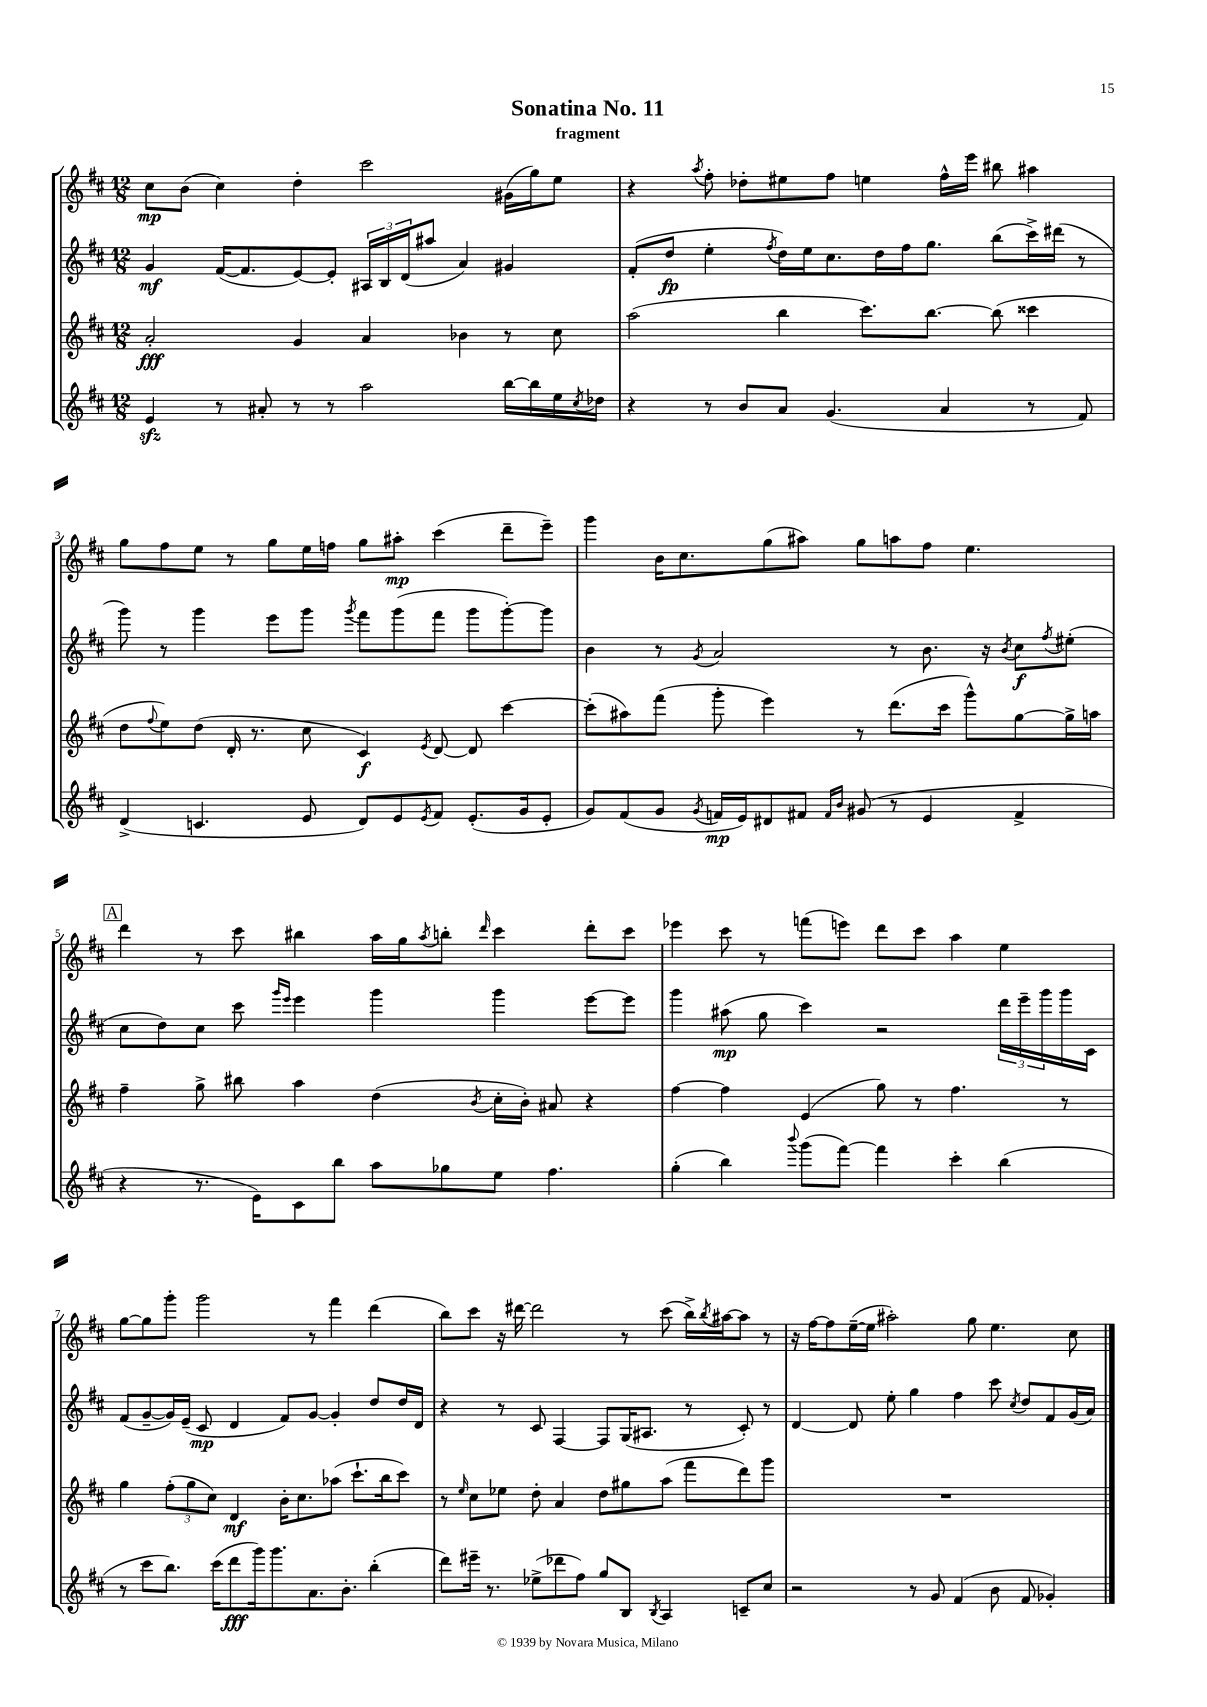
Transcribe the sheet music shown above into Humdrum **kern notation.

**kern	**kern	**kern	**kern
*staff4	*staff3	*staff2	*staff1
*clefG2	*clefG2	*clefG2	*clefG2
*k[f#c#]	*k[f#c#]	*k[f#c#]	*k[f#c#]
*M12/8	*M12/8	*M12/8	*M12/8
4e	2a'	4g	8cc#
.	.	.	(8b
8r	.	([16f#	4cc#)
.	.	8.f#]	.
8a#'	.	.	.
8r	4g	[8e)	4dd'
8r	.	8e']	.
2aa	4a	24A#	2ccc#
.	.	24B	.
.	.	(24d	.
.	.	8aa#	.
.	4b-	4a)	.
[16bb	8r	4g#	(16g#
16bb]	.	.	16gg)
16ee	8cc#	.	8ee
8qcc#	.	.	.
16dd-	.	.	.
=	=	=	=
4r	(2aa	(8f#'	4r
.	.	8dd	.
.	.	.	8qaa
8r	.	4ee'	8ff#'
8b	.	.	8dd-'
.	.	8qff#	.
8a	4bb	16dd)	8ee#
.	.	16ee	.
(4.g	.	8.cc#	8ff#
.	8.ccc#)	.	4ee
.	.	16dd	.
.	.	16ff#	.
.	[8.bb	8.gg	.
4a	.	.	16ff#^^
.	.	.	16eee
.	(8bb]	(8bb	8bb#
8r	4ccc##	16ccc#^)	4aa#
.	.	(16ddd#	.
8f#)	.	8r	.
=	=	=	=
(4d^	8dd	8ggg)	8gg
.	8qqff#	.	.
.	8ee)	8r	8ff#
4.c	(8dd	4ggg	8ee
.	16d'	.	8r
.	8.r	.	.
.	.	8eee	8gg
8e	8cc#	8ggg	16ee
.	.	.	16ff
.	.	8qggg	.
8d)	4c#)	8fff#	8gg
8e	.	(8ggg	8aa#'
8qe	8qe	.	.
8f#	[8d	8fff#	(4ccc#
(8.e'	8d]	8ggg	.
.	[4ccc#	[8ggg')	8ddd~
16g	.	.	.
8e'	.	8ggg]	8eee~)
=	=	=	=
8g)	(8ccc#']	4b	4ggg
(8f#	8aa#)	.	.
8g	(8fff#	8r	16b
.	.	.	8.cc#
8qg	.	8qg	.
16f	8ggg'	2a	.
16e)	.	.	.
8d#	4eee)	.	(8gg
8f#	.	.	8aa#)
16qqf#	.	.	.
16qqb	.	.	.
(8g#	8r	.	8gg
8r	(8.ddd	8r	8aa
4e	.	8.b	8ff#
.	16ccc#	.	.
.	8ggg^^)	.	4.ee
.	.	16r	.
.	.	8qb	.
4f#^	[8gg	8cc#	.
.	.	8qff#	.
.	16gg^]	(8ee#'	.
.	16aa	.	.
=	=	=	=
4r	4ff#~	8cc#	4ddd
.	.	8dd)	.
8.r	8gg^	8cc#	8r
.	8bb#	8ccc#	8ccc#
16e)	.	.	.
.	.	16qqggg	.
.	.	16qqeee	.
8c#	4aa	4eee	4bb#
8bb	.	.	.
8aa	(4dd	4ggg	16aa
.	.	.	16gg
.	.	.	8qaa
8gg-	.	.	8bb'
.	8qb	.	16qqddd
8ee	16cc#'	4ggg	4ccc#
.	16b')	.	.
4.ff#	8a#	.	.
.	4r	[8eee	8ddd'
.	.	8eee]	8ccc#
=	=	=	=
(4gg'	[4ff#	4ggg	4eee-
4bb)	4ff#]	(8aa#	8ccc#
.	.	8gg	8r
8qqbbb	.	.	.
(8ggg	(4e	4ccc#)	(8fff
[8fff#)	.	.	8eee)
4fff#]	8gg)	2r	8ddd
.	8r	.	8ccc#
4ccc#'	4.ff#	.	4aa
(4bb	.	24ddd	4ee
.	.	24eee~	.
.	.	24ggg	.
.	8r	16ggg	.
.	.	16c#	.
=	=	=	=
8r	4gg	(8f#	[8gg
8ccc#	.	[8g~	8gg]
8.bb)	(12ff#'	16g])	8ggg'
.	.	(16e~	.
.	12gg	.	.
.	.	8c#	2ggg
.	12cc#)	.	.
(16ccc#	.	.	.
8ddd	4d	4d	.
16ggg)	.	.	.
8.ggg	.	.	.
.	16b'	8f#)	.
.	8.cc#	.	.
8.a	.	[8g	8r
.	(8aa-	4g']	4fff#
8.b'	.	.	.
.	8.ccc#`	.	.
(4bb'	.	8dd	(4ddd
.	16bb	.	.
.	8ccc#)	16dd	.
.	.	16d	.
=	=	=	=
8ddd)	8r	4r	8bb)
.	16qqee	.	.
16eee#~	8cc#	.	8ccc#
8.r	.	.	.
.	8ee-	8r	16r
.	.	.	[16ddd#
(8ee-^	8dd'	8c#	2ddd#]
8ddd-	4a	[4F#	.
8ff#)	.	.	.
8gg	8dd	8F#]	.
8B	8gg#	(16G	8r
.	.	8.A#	.
8qB	.	.	.
4A	(8aa	.	(8ccc#
.	8fff#	8r	16bb^)
.	.	.	8qbb
.	.	.	[16aa#
8c~	8ddd)	8c#')	8aa#]
8cc#	8ggg	8r	8r
=	=	=	=
2r	1.r	[4d	16r
.	.	.	[16ff#
.	.	.	8ff#]
.	.	8d]	([16ee~
.	.	.	16ee]
.	.	8ee'	2aa#')
8r	.	4gg	.
8g	.	.	.
(4f#	.	4ff#	.
.	.	.	8gg
8b	.	8ccc#	4.ee
.	.	8qcc#	.
8f#	.	8dd	.
4g-')	.	8f#	.
.	.	(16g	8cc#
.	.	16a)	.
==	==	==	==
*-	*-	*-	*-
